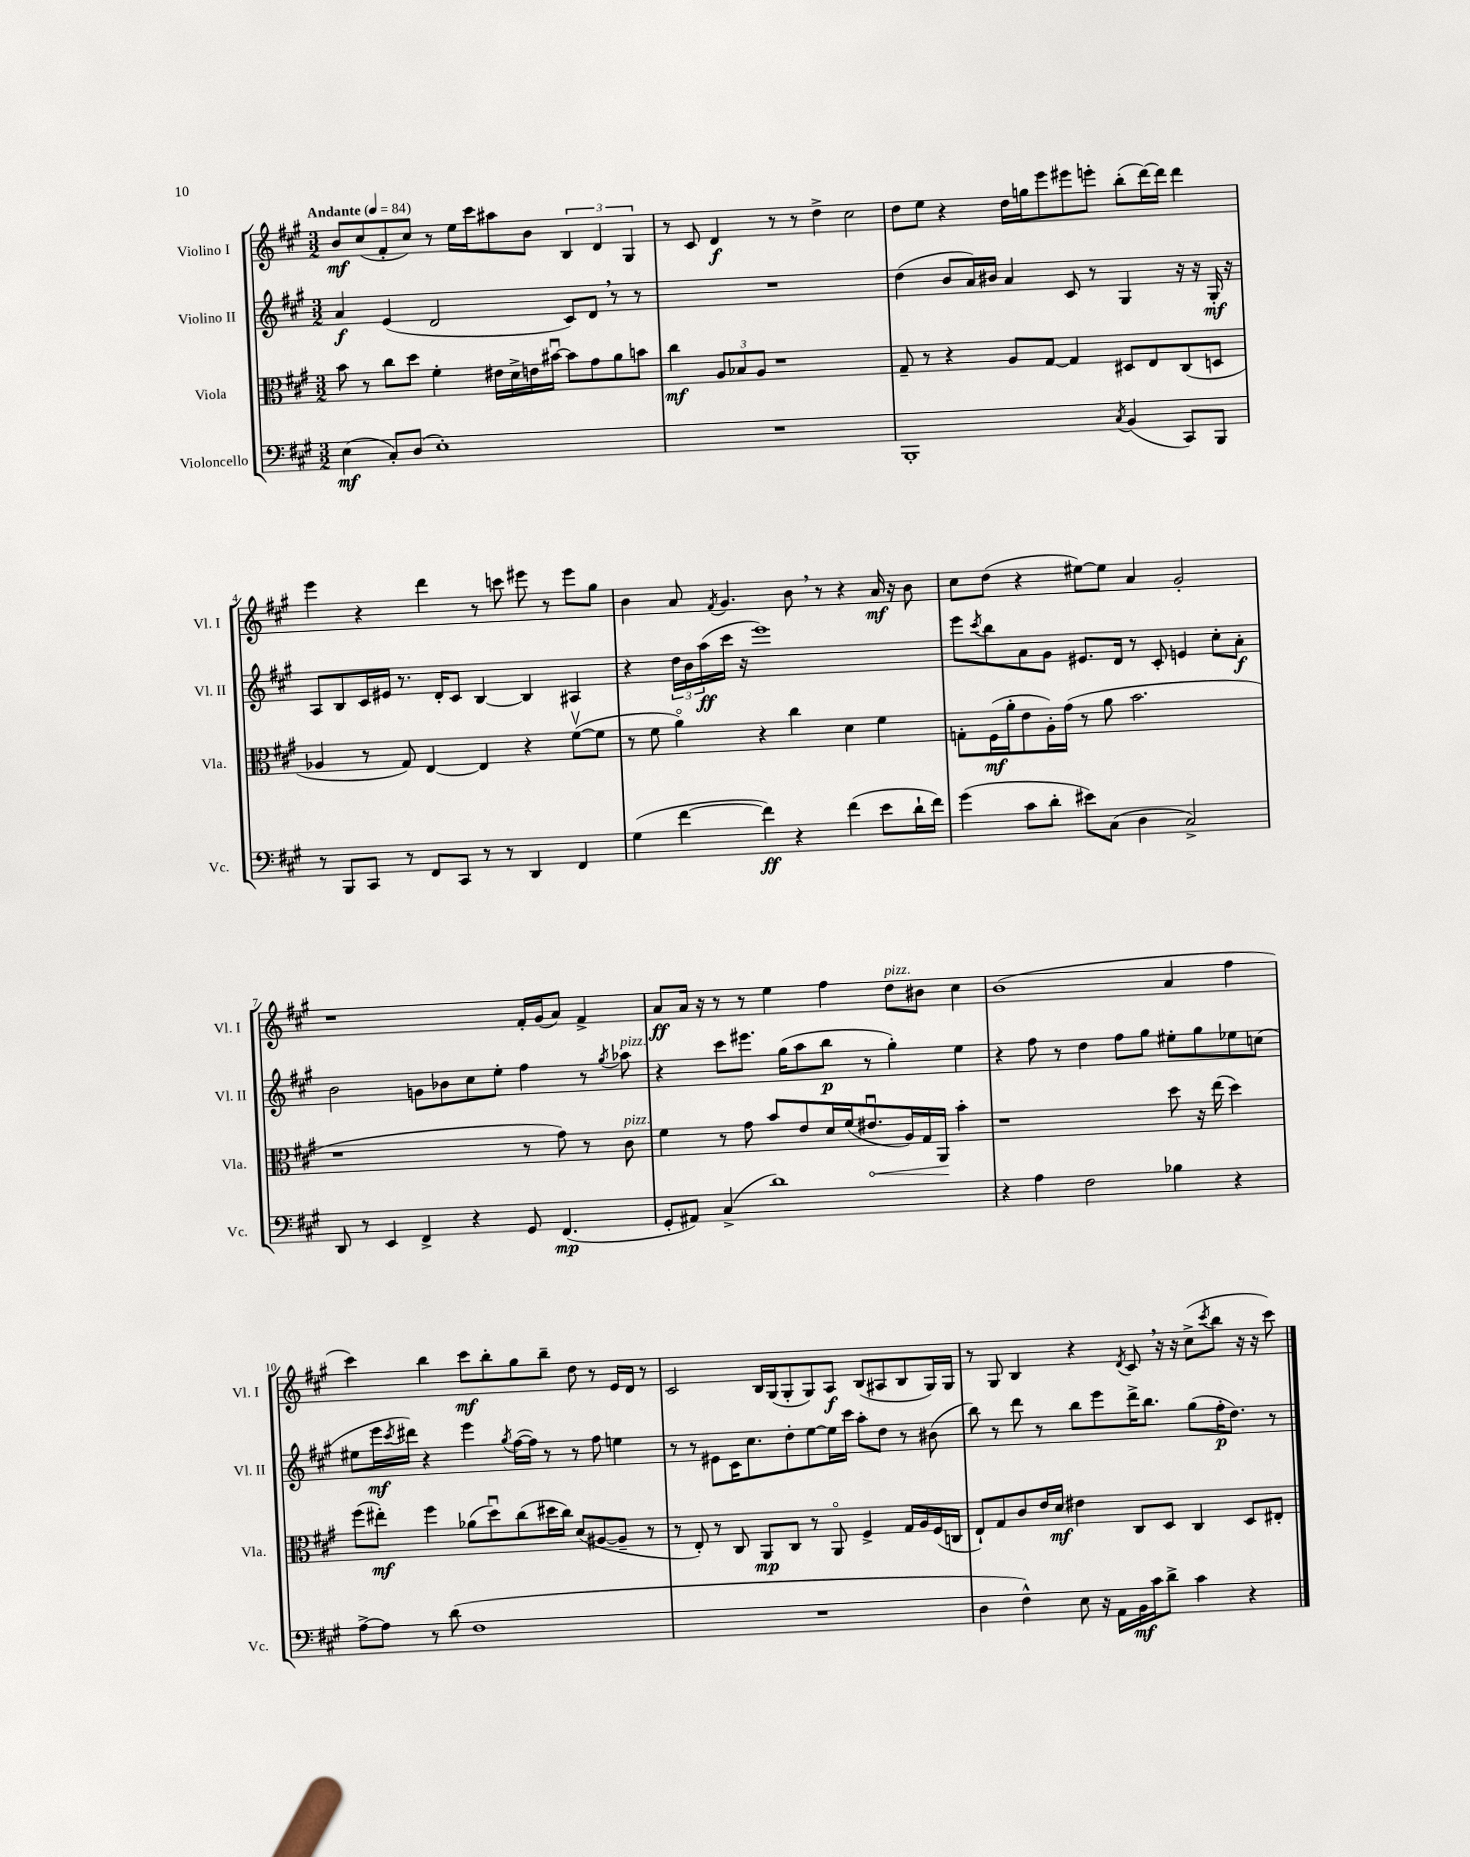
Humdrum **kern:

**kern	**dynam	**kern	**dynam	**kern	**dynam	**kern	**dynam
*part4	*part4	*part3	*part3	*part2	*part2	*part1	*part1
*staff4	*staff4	*staff3	*staff3	*staff2	*staff2	*staff1	*staff1
*I"Violoncello	*	*I"Viola	*	*I"Violino II	*	*I"Violino I	*
*I'Vc.	*	*I'Vla.	*	*I'Vl. II	*	*I'Vl. I	*
*clefF4	*	*clefC3	*	*clefG2	*	*clefG2	*
*k[f#c#g#]	*	*k[f#c#g#]	*	*k[f#c#g#]	*	*k[f#c#g#]	*
*M3/2	*	*M3/2	*	*M3/2	*	*M3/2	*
*MM84	*	*MM84	*	*MM84	*	*MM84	*
=1	=1	=1	=1	=1	=1	=1	=1
!	!	!	!	!	!	!LO:TX:a:B:t=Andante	!
(4E\	mf	8b\	.	4a/	f	8b/L	mf
.	.	8r	.	.	.	(8cc#/	.
8C#'/L)	.	8cc#\L	.	(4e/	.	8f#'/	.
(8D/J	.	8dd\J	.	.	.	8cc#/J)	.
1E')	.	4f#'\	.	2d/	.	8r	.
.	.	.	.	.	.	16ee\LL	.
.	.	.	.	.	.	16ccc#\J	.
.	.	16e#X\LL	.	.	.	8aa#X\	.
.	.	16d^\	.	.	.	.	.
.	.	16en\	.	.	.	8b\J	.
.	.	[16b#Xu\JJ	.	.	.	.	.
.	.	8b#\L]	.	8c#/L)	.	6B/	.
.	.	8g#\	.	8d,/J	.	.	.
.	.	.	.	.	.	6d/	.
.	.	8a\	.	8r	.	.	.
.	.	.	.	.	.	6G#/	.
.	.	8bn\J	.	8r	.	.	.
=2	=2	=2	=2	=2	=2	=2	=2
1.r	.	4cc#\	mf	1.r	.	8r	.
.	.	.	.	.	.	8c#/	.
.	.	12A/L	.	.	.	4d/	f
.	.	12B-X/	.	.	.	.	.
.	.	12A/J	.	.	.	.	.
.	.	1r	.	.	.	8r	.
.	.	.	.	.	.	8r	.
.	.	.	.	.	.	4dd^\	.
.	.	.	.	.	.	2cc#\	.
=3	=3	=3	=3	=3	=3	=3	=3
1BBB'	.	8G#~/	.	(4dd\	.	8dd\L	.
.	.	8r	.	.	.	8ee\J	.
.	.	4r	.	8b/L	.	4r	.
.	.	.	.	16a/L)	.	.	.
.	.	.	.	16b#X/JJ	.	.	.
.	.	8A/L	.	4a/	.	16dd\LL	.
.	.	.	.	.	.	16ggn\J	.
.	.	[8G#/J	.	.	.	8eee\	.
.	.	4G#/]	.	8c#/	.	8eee#X\	.
.	.	.	.	8r	.	8eeen'\J	.
8qC#/	.	.	.	.	.	.	.
(4BB/	.	8D#X/L	.	4G#/	.	(8bb'\L	.
.	.	8E/	.	.	.	[16ddd\L)	.
.	.	.	.	.	.	16ddd\JJ]	.
8CC#/L)	.	(8C#/	.	16r	.	4ddd\	.
.	.	.	.	16r	.	.	.
8BBB/J	.	8Dn/J	.	16G#'/	mf	.	.
.	.	.	.	16r	.	.	.
!!LO:LB:g=z
=4	=4	=4	=4	=4	=4	=4	=4
8r	.	4A-X/	.	8A/L	.	4eee\	.
8BBB/L	.	.	.	8B/	.	.	.
8CC#/J	.	8r	.	16c#/L	.	4r	.
.	.	.	.	16e#X/JJ	.	.	.
8r	.	8G#/)	.	8.r	.	.	.
8FF#/L	.	[4E/	.	.	.	4ddd\	.
.	.	.	.	16d'/KL	.	.	.
8CC#/J	.	.	.	8c#/J	.	.	.
8r	.	4E/]	.	[4B/	.	8r	.
8r	.	.	.	.	.	8cccn\	.
4DD/	.	4r	.	4B/]	.	8eee#X\	.
.	.	.	.	.	.	8r	.
4FF#/	.	([8f#v\L	.	4A#X/	.	8eee#\L	.
.	.	8f#\J]	.	.	.	8gg#\J	.
=5	=5	=5	=5	=5	=5	=5	=5
(4G#\	.	8r	.	4r	.	4b\	.
.	.	8f#\	.	.	.	.	.
[4f#\	.	4a\)	.	24dd\LL	.	8a/	.
.	.	.	.	24b\	.	.	.
.	.	.	.	(24aa\	ff	.	.
.	.	.	.	.	.	8qf#/	.
.	.	.	.	16ccc#\JJ	.	4.g#/	.
.	.	.	.	16r	.	.	.
4f#\])	ff	4r	.	1eee)	.	.	.
4r	.	4cc#\	.	.	.	8b,\	.
.	.	.	.	.	.	8r	.
(4f#\	.	4d\	.	.	.	4r	.
8e\L	.	4f#\	.	.	.	16a/	mf
.	.	.	.	.	.	16r	.
16d`\L	.	.	.	.	.	8b\	.
16f#\JJ)	.	.	.	.	.	.	.
=6	=6	=6	=6	=6	=6	=6	=6
(4g#\	.	8Gn'\L	.	8eee\L	.	8cc#\L	.
.	.	.	.	8qccc#/	.	.	.
.	.	(16F#\L	mf	8bb\	.	(8dd\J	.
.	.	16a'\J	.	.	.	.	.
8c#\L	.	8e\	.	8a\	.	4r	.
8d'\J	.	16A'\L)	.	8g#\J	.	.	.
.	.	(16g#\JJ	.	.	.	.	.
8e#X\L)	.	8r	.	8.e#X/L	.	[8ee#X\L)	.
(8C#\J	.	8a\	.	.	.	8ee#\J]	.
.	.	.	.	16d/Jk	.	.	.
4D\	.	2.b\	.	8r	.	4a/	.
.	.	.	.	8c#'/	.	.	.
2C#^/)	.	.	.	4en/	.	2g#'/	.
.	.	.	.	8cc#'\L	.	.	.
.	.	.	.	8a'\J	f	.	.
!!LO:LB:g=z
=7	=7	=7	=7	=7	=7	=7	=7
8DD/	.	1r	.	2b\	.	1r	.
8r	.	.	.	.	.	.	.
4EE/	.	.	.	.	.	.	.
4FF#^/	.	.	.	8gn\L	.	.	.
.	.	.	.	8b-X\	.	.	.
4r	.	.	.	8cc#\	.	.	.
.	.	.	.	8ee'\J	.	.	.
8GG#/	.	8r	.	4ff#\	.	16f#'/LL	.
.	.	.	.	.	.	(16g#/J	.
(4.FF#/	mp	8g#\)	.	.	.	8a/J)	.
.	.	8r	.	8r	.	4f#^/	.
.	.	.	.	8qgg#/	.	.	.
!	!	!	!	!LO:TX:a:i:t=pizz.	!	!	!
!	!	!LO:TX:a:i:t=pizz.	!	!	!	!	!
.	.	8c#\	.	8aa-X\	.	.	.
=8	=8	=8	=8	=8	=8	=8	=8
8GG#'/L	.	4f#\	.	4r	.	8a/L	ff
8AA#X/J)	.	.	.	.	.	16a/Jk	.
.	.	.	.	.	.	16r	.
(4C#^/	.	8r	.	8ccc#\L	.	8r	.
.	.	8g#\	.	8.eee#X\J	.	8r	.
1d)	.	8b/L	.	.	.	4ee\	.
.	.	.	.	(16gg#\KL	.	.	.
.	.	8e/	.	8aa\	.	.	.
.	.	16d/L	.	8bb\J	p	4ff#\	.
.	.	(16f#/J	.	.	.	.	.
!	!	!	!LO:HP:b	!	!	!	!
.	.	8.e#Xu/	<	8r	.	.	.
!	!	!	!	!	!	!LO:TX:a:i:t=pizz.	!
.	.	.	.	4gg#'\)	.	8dd\L	.
.	.	16A/L)	.	.	.	.	.
.	.	16G#/	.	.	.	8b#X\J	.
.	.	16AA/JJ	.	.	.	.	.
.	.	4b'\	[	4ee\	.	4cc#\	.
=9	=9	=9	=9	=9	=9	=9	=9
4r	.	1r	.	4r	.	(1b	.
4A\	.	.	.	8ff#\	.	.	.
.	.	.	.	8r	.	.	.
2F#\	.	.	.	4dd\	.	.	.
.	.	.	.	8ff#\L	.	.	.
.	.	.	.	8gg#\J	.	.	.
4B-X\	.	8dd\	.	8ee#X'\L	.	4a/	.
.	.	16r	.	8gg#\	.	.	.
.	.	(16ee\	.	.	.	.	.
4r	.	4dd\)	.	8ee-X\	.	4ff#\	.
.	.	.	.	(8ccn\J	.	.	.
!!LO:LB:g=z
=10	=10	=10	=10	=10	=10	=10	=10
[8A^\L	.	(8ff#\L	.	8ee#X\L	.	4ccc#\)	.
8A\J]	.	8ee#X'\J)	mf	16eee\L	mf	.	.
.	.	.	.	8qccc#/	.	.	.
.	.	.	.	16ddd#X\JJ)	.	.	.
8r	.	4ff#\	.	4r	.	4bb\	.
(8d\	.	.	.	.	.	.	.
1F#	.	(8a-X\L	.	4eee\	.	8ccc#\L	mf
.	.	8ddu\)	.	.	.	8bb'\	.
.	.	.	.	8qgg#/	.	.	.
.	.	(8cc#\	.	([16ff#\LL	.	8gg#\	.
.	.	.	.	16ff#\JJ])	.	.	.
.	.	16dd#X\L	.	8r	.	8bb~\J	.
.	.	16cc#\JJ)	.	.	.	.	.
.	.	(8d/L	.	8r	.	8dd\	.
.	.	[8A#X/	.	8ff#\	.	8r	.
.	.	8A#~/J]	.	4een\	.	16e/LL	.
.	.	.	.	.	.	16d/JJ	.
.	.	8r	.	.	.	8r	.
=11	=11	=11	=11	=11	=11	=11	=11
1.r	.	8r	.	8r	.	2c#/	.
.	.	8E'/)	.	8r	.	.	.
.	.	8r	.	8e#X\L	.	.	.
.	.	8C#/	.	16c#\K	.	.	.
.	.	.	.	8.cc#\	.	.	.
.	.	8AA/L	mp	.	.	16B/LL	.
.	.	.	.	.	.	(16G#/J	.
.	.	8C#/J	.	8dd'\	.	8G#'/	.
.	.	8r	.	[8ee\	.	8G#/)	.
.	.	8AA/	.	16ee\L]	.	8A/J	f
.	.	.	.	16ccc#\JJ	.	.	.
.	.	4F#^/	.	8aa'\L	.	(8B/L	.
.	.	.	.	8dd\J	.	8A#X/	.
.	.	16G#/LL	.	8r	.	8B/	.
.	.	16A/	.	.	.	.	.
.	.	(16F#/	.	(8b#X\	.	16G#/L)	.
.	.	16Cn/JJ	.	.	.	16G#/JJ	.
=12	=12	=12	=12	=12	=12	=12	=12
4D\	.	8E`/L)	.	8bb\)	.	8r	.
.	.	8G#/	.	8r	.	8G#/	.
4F#^^\)	.	8c#/	.	8ddd\	.	4B/	.
.	.	16e/L	.	8r	.	.	.
.	.	16d/JJ	mf	.	.	.	.
8E\	.	4e#X\	.	8bb\L	.	4r	.
16r	.	.	.	8eee\	.	.	.
16AA\LL	.	.	.	.	.	.	.
.	.	.	.	.	.	8qd/	.
16BB\	mf	8C#/L	.	16ddd^\K	.	8c#,/	.
16c#\J	.	.	.	8.bb\J	.	.	.
8d^\J	.	8D/J	.	.	.	16r	.
.	.	.	.	.	.	16r	.
4c#\	.	4C#/	.	(8gg#\L	.	(8cc#^\L	.
.	.	.	.	.	.	8qccc#/	.
.	.	.	.	16ff#'\K	p	8bb\J	.
.	.	.	.	8.dd\J)	.	.	.
4r	.	8D/L	.	.	.	16r	.
.	.	.	.	.	.	16r	.
.	.	8E#X'/J	.	8r	.	8ccc#\)	.
==	==	==	==	==	==	==	==
*-	*-	*-	*-	*-	*-	*-	*-
